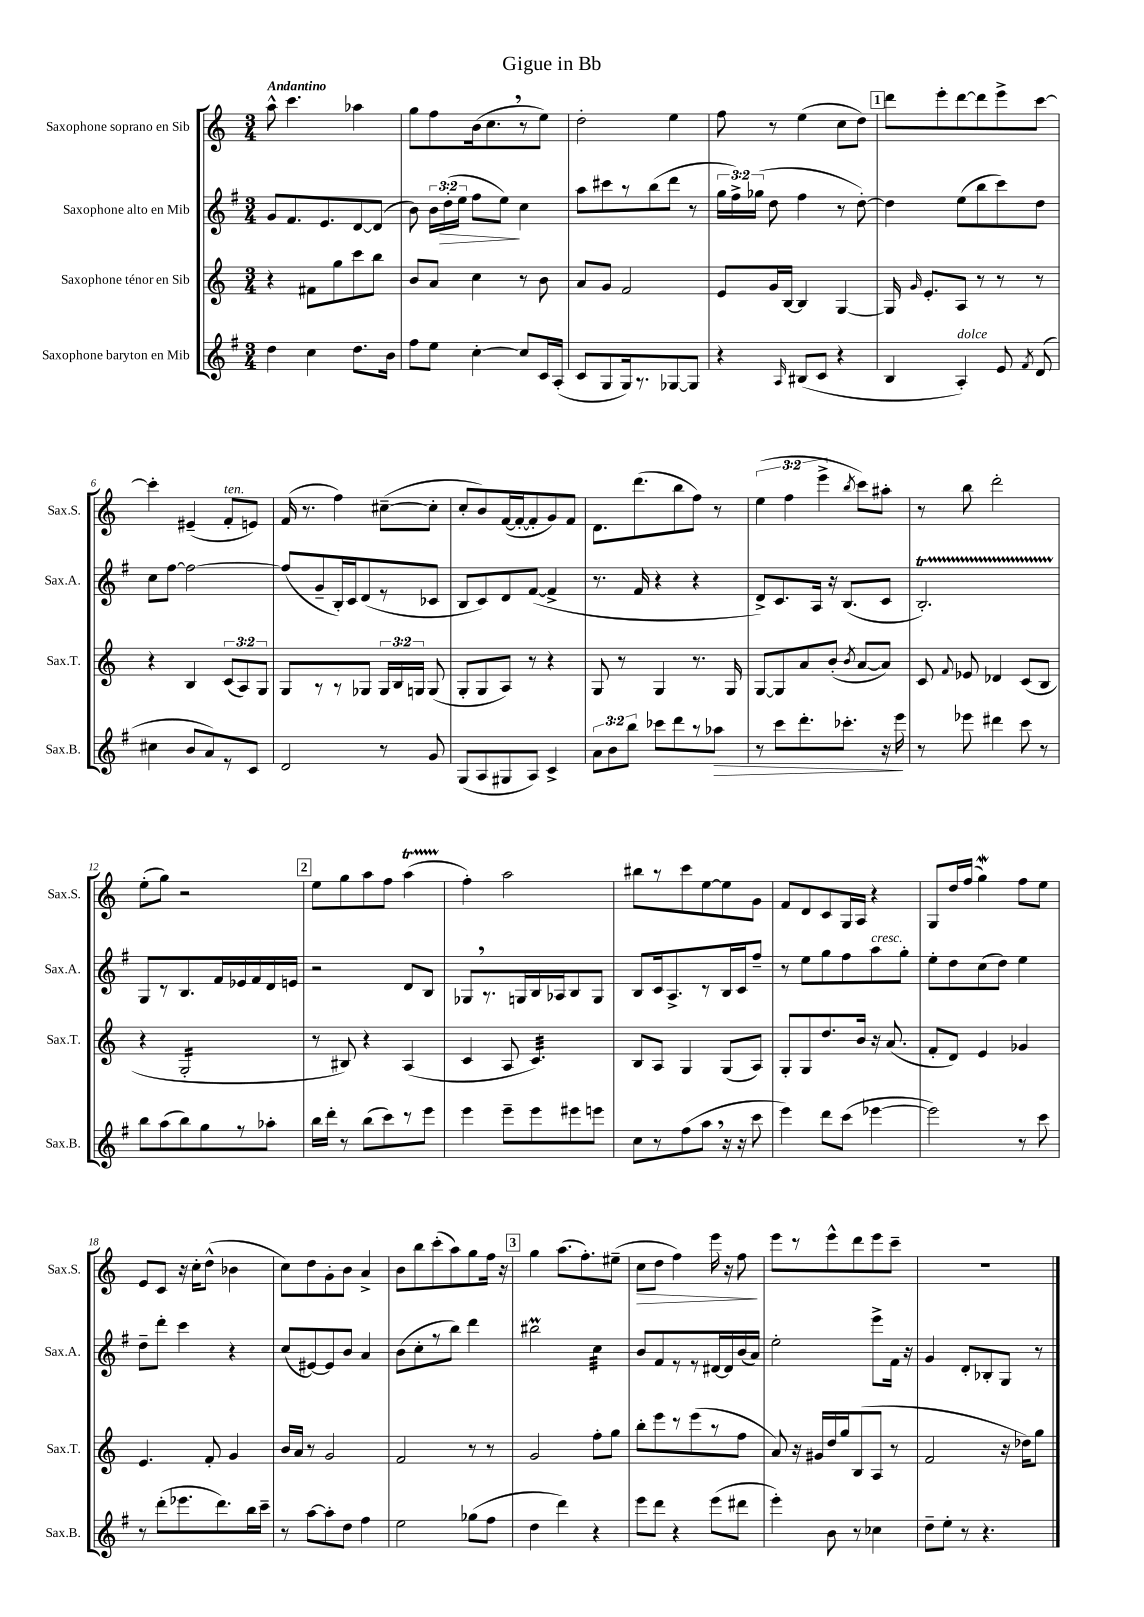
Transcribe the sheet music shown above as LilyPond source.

\header { title = "Gigue in Bb" }
<<
\new StaffGroup <<
\new Staff = "s0" \with { instrumentName = "Saxophone soprano en Sib" shortInstrumentName = "Sax.S." } {
    \clef treble \key c \major \numericTimeSignature \time 3/4 \override Staff.TupletNumber.text = #tuplet-number::calc-fraction-text \tempo "Andantino"
    \autoBeamOff a''8-^ c'''4. aes''4 |
    g''8[ f''8 b'16( c''8. \breathe r8 e''8]) |
    d''2-. e''4 |
    f''8 r8 e''4( c''8[ d''8]) |
    \mark \markup { \box "1" } d'''8[ e'''8-. d'''8~ d'''8 e'''8-> c'''8]~ |
    c'''4-. eis'4--( f'8[-.^\markup { \italic "ten." } e'8]) |
    f'16( r8. f''4) cis''8[~--( cis''8]-. |
    c''8[-. b'8) f'16~( f'16~-. f'8-. g'8) f'8] |
    d'8.[ d'''8.( b''8 f''8]) r8 |
    \tuplet 3/2 { e''4( f''4 e'''4-> } \acciaccatura { b''8 } c'''8[) ais''8]-. |
    r8 b''8 d'''2-. |
    e''8[-.( g''8]) r2 |
    \mark \markup { \box "2" } e''8[ g''8 a''8 f''8] a''4\startTrillSpan( |
    f''4-.\stopTrillSpan) a''2 |
    bis''8[ r8 c'''8 e''8~ e''8 g'8] |
    f'8[ d'8 c'8 g16 a16] r4 |
    g8[ d''16 f''16]( g''4\mordent) f''8[ e''8] |
    e'8[ c'8] r16 c''16[-. d''8]-^( bes'4 |
    c''8[) d''8 g'8-. b'8] a'4-> |
    b'8[ b''8 c'''8-.( a''8) g''8 f''16] r16 |
    \mark \markup { \box "3" } g''4 a''8.[( f''8.-.) eis''8]--( |
    c''8[\> d''8] f''4) e'''16 r16 f''8\! |
    e'''8[ r8 e'''8-^ d'''8 e'''8 c'''8]-- |
    R2. \bar "|." |
}
\new Staff = "s1" \with { instrumentName = "Saxophone alto en Mib" shortInstrumentName = "Sax.A." } {
    \clef treble \key g \major \numericTimeSignature \time 3/4 \override Staff.TupletNumber.text = #tuplet-number::calc-fraction-text
    \autoBeamOff g'8[ fis'8. e'8. d'8~ d'8]( |
    b'8) \tuplet 3/2 { b'16[ d''16-.\>( e''16] } fis''8[ e''8]\!) c''4 |
    a''8[ cis'''8 r8 b''8( d'''8] r8 |
    \tuplet 3/2 { g''16[ fis''16->) ges''16]( } d''8 fis''4 r8 d''8~-.) |
    \mark \markup { \box "1" } d''4 e''8[( b''8 c'''8) d''8] |
    c''8[ fis''8]~ fis''2~ |
    fis''8[( g'8-- b16-.) c'16 d'8( r8 ces'8] |
    b8[ c'8) d'8 fis'8]~( fis'4-> |
    r8. fis'16 r4 r4 |
    d'8[->) c'8. a16] r16 b8.[( c'8] |
    b2.-.\startTrillSpan) |
    g8[\stopTrillSpan r8 b8. fis'16 ees'16 fis'16 d'16 e'16] |
    \mark \markup { \box "2" } r2 d'8[ b8] |
    ges8[ \breathe r8. g16 b16 aes16 b8 g8] |
    b8[ c'16 a8.-> r8 b16 c'16 fis''8]-- |
    r8 e''8[ g''8 fis''8 a''8^\markup { \italic "cresc." } g''8]-. |
    e''8[-. d''8 c''8( d''8]) e''4 |
    d''8[-- d'''8]-. c'''4 r4 |
    c''8[( eis'8~) eis'8 b'8] a'4 |
    b'8[( c''8-. r8 b''8]) d'''4 |
    \mark \markup { \box "3" } bis''2\prall c''4:32 |
    b'8[ fis'8 r8 r8 dis'16~ dis'16 b'16( a'16]) |
    e''2-. e'''8[-> fis'16] r16 |
    g'4 d'8[-. bes8-. g8] r8 \bar "|." |
}
\new Staff = "s2" \with { instrumentName = "Saxophone ténor en Sib" shortInstrumentName = "Sax.T." } {
    \clef treble \key c \major \numericTimeSignature \time 3/4 \override Staff.TupletNumber.text = #tuplet-number::calc-fraction-text
    \autoBeamOff r4 fis'8[ g''8 c'''8 b''8] |
    b'8[ a'8] c''4 r8 b'8 |
    a'8[ g'8] f'2 |
    e'8[ g'16 b16]~ b4 g4~ |
    \mark \markup { \box "1" } g16 \grace { g'16 } e'8.[-. a8] r8 r8 r8 |
    r4 b4 \tuplet 3/2 { c'8[( a8) g8] } |
    g8[ r8 r8 ges8] \tuplet 3/2 { ges16[ b16 g16] } g8( |
    g8[-. g8 a8]) r8 r4 |
    g8 r8 g4 r8. g16 |
    g8[~ g8 a'8 b'8]-.( \acciaccatura { b'8 } a'8[~ a'8]) |
    c'8 \appoggiatura { f'8 } ees'8 des'4 c'8[( b8] |
    r4 g2:16-. |
    \mark \markup { \box "2" } r8 bis8) r4 a4( |
    c'4 a8 c'4.:32) |
    b8[ a8] g4 g8[( a8]) |
    g8[-. g8 d''8. b'16] r16 a'8.( |
    f'8[-. d'8]) e'4 ges'4 |
    e'4. f'8-. g'4 |
    b'16[ a'16] r8 g'2 |
    f'2 r8 r8 |
    \mark \markup { \box "3" } g'2 f''8[-. g''8] |
    b''8[-. e'''8 r8 e'''8( r8 f''8] |
    a'8) r16 gis'16[ d''16 g''16 b8( a8] r8 |
    f'2 r16 des''16[) g''8] \bar "|." |
}
\new Staff = "s3" \with { instrumentName = "Saxophone baryton en Mib" shortInstrumentName = "Sax.B." } {
    \clef treble \key g \major \numericTimeSignature \time 3/4 \override Staff.TupletNumber.text = #tuplet-number::calc-fraction-text
    \autoBeamOff d''4 c''4 d''8.[ b'16] |
    fis''8[ e''8] c''4~-. c''8[ c'16 a16]-.( |
    c'8[ g8 g16) r8. ges8~ ges8] |
    r4 \grace { a16 } bis8[( c'8] r4 |
    \mark \markup { \box "1" } b4 a4-.^\markup { \italic "dolce" }) e'8 \acciaccatura { fis'8 } d'8( |
    cis''4 b'8[ a'8) r8 c'8] |
    d'2 r8 g'8 |
    g8[( a8 gis8 a8]) c'4-> |
    \tuplet 3/2 { a'8[ b'8 b''8] } ces'''8[ d'''8 r8 aes''8]\> |
    r8 c'''8[ d'''8.-. ces'''8.]-. r16 e'''16\! |
    r8 ees'''8 dis'''4 c'''8 r8 |
    b''8[ a''8( b''8) g''8 r8 aes''8]-. |
    \mark \markup { \box "2" } b''16[ d'''16]-. r8 b''8[( c'''8) r8 e'''8] |
    e'''4 e'''8[-- e'''8 eis'''8 e'''8] |
    c''8[ r8 fis''8( a''8] \breathe r16 r16 c'''8 |
    e'''4) d'''8[ c'''8]( ees'''4~ |
    ees'''2) r8 c'''8 |
    r8 d'''8[-.( ees'''8. d'''8.) b''16 c'''16]-- |
    r8 a''8[~ a''8-. d''8] fis''4 |
    e''2 ges''8[( fis''8] |
    \mark \markup { \box "3" } d''4 d'''4) r4 |
    e'''8[ d'''8] r4 e'''8[( dis'''8] |
    e'''4-.) b'8 r8 ces''4 |
    d''8[-- e''8]-. r8 r4. \bar "|." |
}
>>
>>
